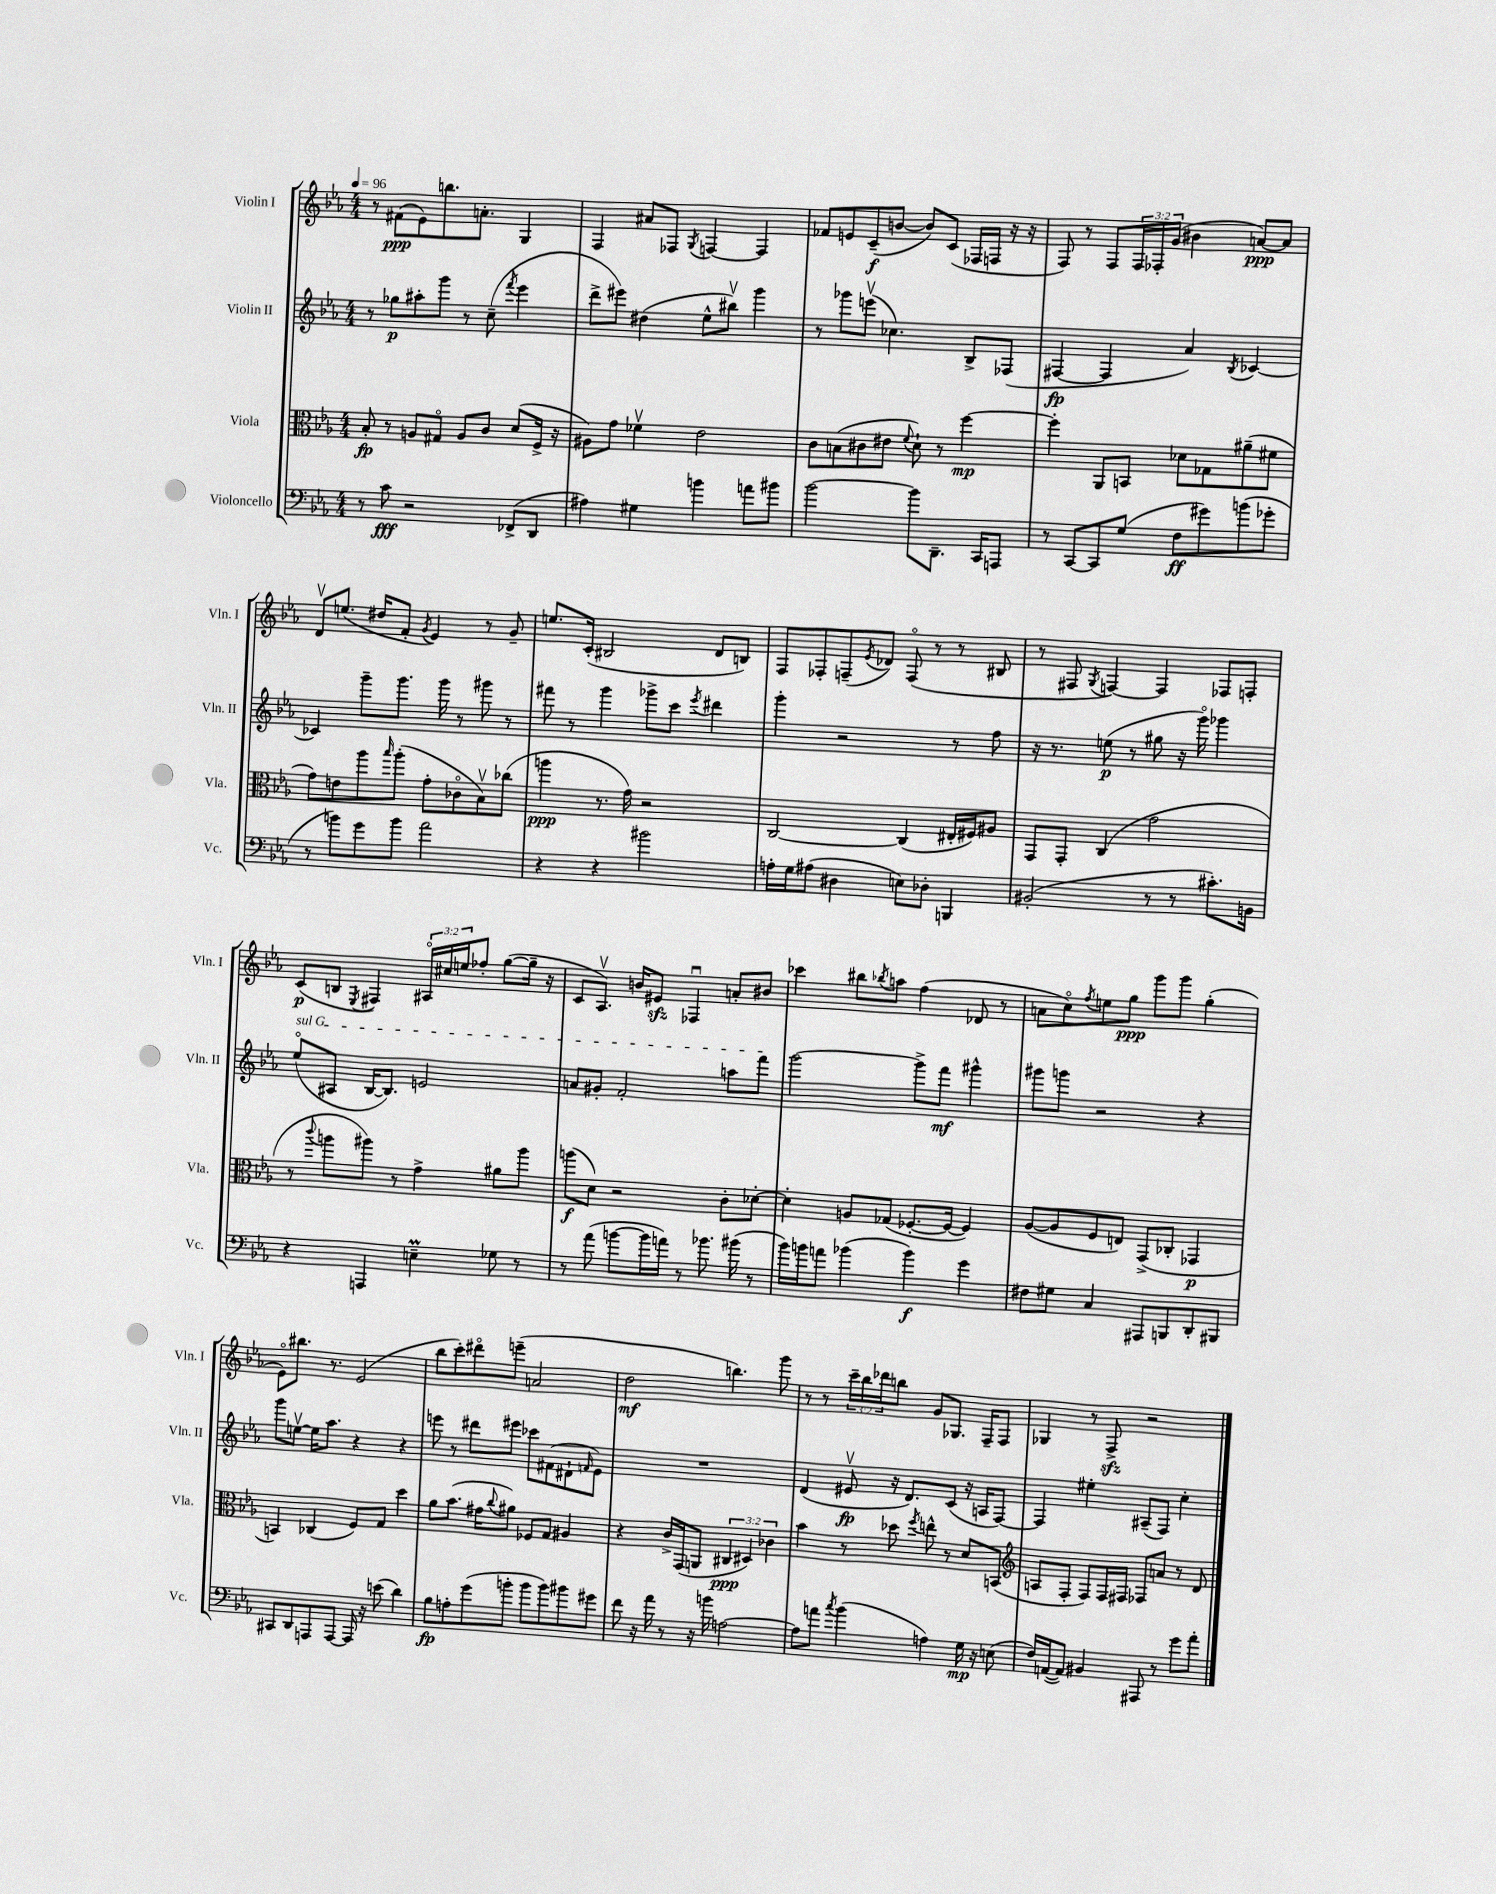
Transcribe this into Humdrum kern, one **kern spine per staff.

**kern	**kern	**kern	**kern
*staff4	*staff3	*staff2	*staff1
*clefF4	*clefC3	*clefG2	*clefG2
*k[b-e-a-]	*k[b-e-a-]	*k[b-e-a-]	*k[b-e-a-]
*M4/4	*M4/4	*M4/4	*M4/4
*MM96	*MM96	*MM96	*MM96
8r	8B-'	8r	8r
8c	8r	8gg-	(8f#
2r	8A	8aa#'	8e-)
.	8G#o	8ggg	8.bb
.	8A	8r	.
.	.	.	8.a'
.	8c	(8cc~	.
.	.	8qfff	.
(8FF-^	(8d	4eee-	4G
8DD	16F^	.	.
.	16r	.	.
=	=	=	=
4A#)	8A#)	8ddd^	4F
.	8g	8eee#)	.
4G#	4f-v	(4dd#	8a#
.	.	.	8F-
.	.	.	8qG
4b	2e-	8ee-^^	[4F
.	.	8bb#v)	.
8a	.	4ggg	4F]
8b#	.	.	.
=	=	=	=
[2b-	8c	8r	8f-
.	(8B	8ggg-	8e
.	8c#	(8eeev	(8c~
.	8e#	4.cc-)	[8b
.	8qqf	.	.
8b-]	8d`)	.	8b])
8.DD~	8r	.	(8c
.	[4ff	8B-^	16F-
16CC	.	.	16F
8AAA	.	(8F-	16r
.	.	.	16r
=	=	=	=
8r	4ff']	[4F#	8F)
[8CC	.	.	8r
8CC]	8AA-	4F#]	8F
(8G	8BB	.	24F
.	.	.	24F-'
.	.	.	(24g
8F	8d-	4a-)	4b#
8g#)	8G-	.	.
.	.	8qB-	.
(8b	(8a#~	[4c-	[8a)
8g-'	8f#	.	8a]
=	=	=	=
8r	8g)	4c-]	8dv
8b)	8e	.	(8.ee
8g	8aa-	8ggg~	.
.	.	.	16dd#
.	16qqbb-	.	.
8b	(8aa-'	8.ggg	8f'
.	.	.	8qg
2a-	8g'	.	4e-)
.	.	16ggg	.
.	8c-o	8r	.
.	8B-v)	8ggg#	8r
.	(8cc-	8r	8g~
=	=	=	=
4r	4aa	8fff#	8.ee
.	.	8r	.
.	.	.	(16c'
4r	8.r	4ggg	2B#
.	16g)	.	.
2b#	2r	8ggg-^	.
.	.	8ccc	.
.	.	8qeee-	.
.	.	4ddd#	8d
.	.	.	8B)
=	=	=	=
16A'	[2C	4ggg'	8F
16G	.	.	.
(8A#	.	.	8F-'
4D#	.	2r	(8F~
.	.	.	8qe-
.	.	.	8d-)
8E)	(4C]	.	(8Fo
8D-'	.	.	8r
4BBB	16E#'	8r	8r
.	16F#)	.	.
.	8A#	8ff	8B#
=	=	=	=
(2BB#'	8GG	16r	8r
.	.	8.r	.
.	8GG'	.	8F#
.	.	.	8qG
.	(4C	(8ee	[4F)
.	.	8r	.
8r	2g	8gg#	4F]
8r	.	16r	.
.	.	16gggo)	.
8.c#')	.	4ggg-	8F-
.	.	.	8F'
16BB	.	.	.
=	=	=	=
4r	8r	(8ee-o	(8c
.	8qqccc	.	.
.	8aa	8A#	8B
.	.	.	8qE-
4AAA	8aa#)	[16B-	4F#)
.	.	8.B-])	.
.	8r	.	.
4E~	4g^	2e	24A#o
.	.	.	24cc#
.	.	.	24ee
.	.	.	8ff-'
8G-	8a#	.	([8gg
8r	8aa#	.	16gg~]
.	.	.	16r
=	=	=	=
8r	(8aa	8a	8c
(8a-	8d)	8g#'	8.A-v)
[8b	2r	2f'	.
.	.	.	16b
16b]	.	.	8e#
16a)	.	.	.
8r	.	.	4F-u
8.b-	.	.	.
.	8c'	8aa	8a'
(16b#	.	.	.
8r	[8d-'	8fff	8b#
=	=	=	=
16b-)	4d-']	[2ggg	4ccc-
16b	.	.	.
8a	.	.	.
(4b-	8A	.	8bb#
.	.	.	8qbb-
.	(8G-	.	8aa
4b-)	[8.F-'	8ggg^]	(4ff
.	.	8fff	.
.	16F-_	.	.
4g	4F-])	4ggg#^^	8d-
.	.	.	8r
=	=	=	=
8F#	([8A-	8ggg#	8a
8G#	8A-]	8ggg	8cco)
.	.	.	8qff
4C	8F	2r	8ee
.	8E)	.	8gg
8AAA#	(8GG^	.	8ggg
8BBB	8C-'	.	8ggg
8DD'	4GG-	4r	(4gg'
8BBB#	.	.	.
=	=	=	=
8CC#	4BB)	8ggg	8e-o)
8DD	.	[8eev	8.bb#
8AAA	(4C-	16ee]	.
.	.	8.aa-	8.r
[8AAA	.	.	.
16AAA]	8F)	4r	(2e-
16r	.	.	.
(8e	8G	.	.
4d)	4dd	4r	.
=	=	=	=
8B-	8a-	8eee	8bb-
8A'	(8.b-	8r	8ccc')
(8g	.	8ddd#	8ddd#o
.	16g#	.	.
.	8qqcc	.	.
8b'	8a#)	8eee#	(8eee~
8b	8F-	8ccc-	2a
8b)	8G	(8f#	.
8b#	4A#	8d#`	.
.	.	16qqf	.
8g#	.	8e-)	.
=	=	=	=
8f	4r	1r	2dd
16r	.	.	.
16a-	.	.	.
8r	16c^	.	.
.	(16GG	.	.
16r	8AA	.	.
16b	.	.	.
[2A	6C#	.	4.bb)
.	6D#)	.	.
.	6c-	.	.
.	.	.	8ggg
=	=	=	=
8A]	4b-	(4d	8r
8a	.	.	8r
8qcc	.	.	.
(4b-	8r	8e#v	24ccc~
.	.	.	24bb-
.	.	.	24ddd-
.	8dd-	16r	8bb
.	.	8.d)	.
.	8qff	.	.
4A)	8ee^^	.	8g
.	8r	(8c	8.G-
16G	8d	16r	.
16r	.	16A	16F~
(8E	(8BB	[8F)	8F
=	=	=	=
*	*clefG2	*	*
16F)	8A	4F]	4G-
([16AA	.	.	.
8AA])	8F'	.	.
4BB#	8F)	4ee#'	8r
.	16F	.	8F^
.	16F#	.	.
8AAA#	8F-	(8A#~	2r
8r	8a	8F)	.
8g	8r	4cc'	.
8a-'	8d	.	.
==	==	==	==
*-	*-	*-	*-
